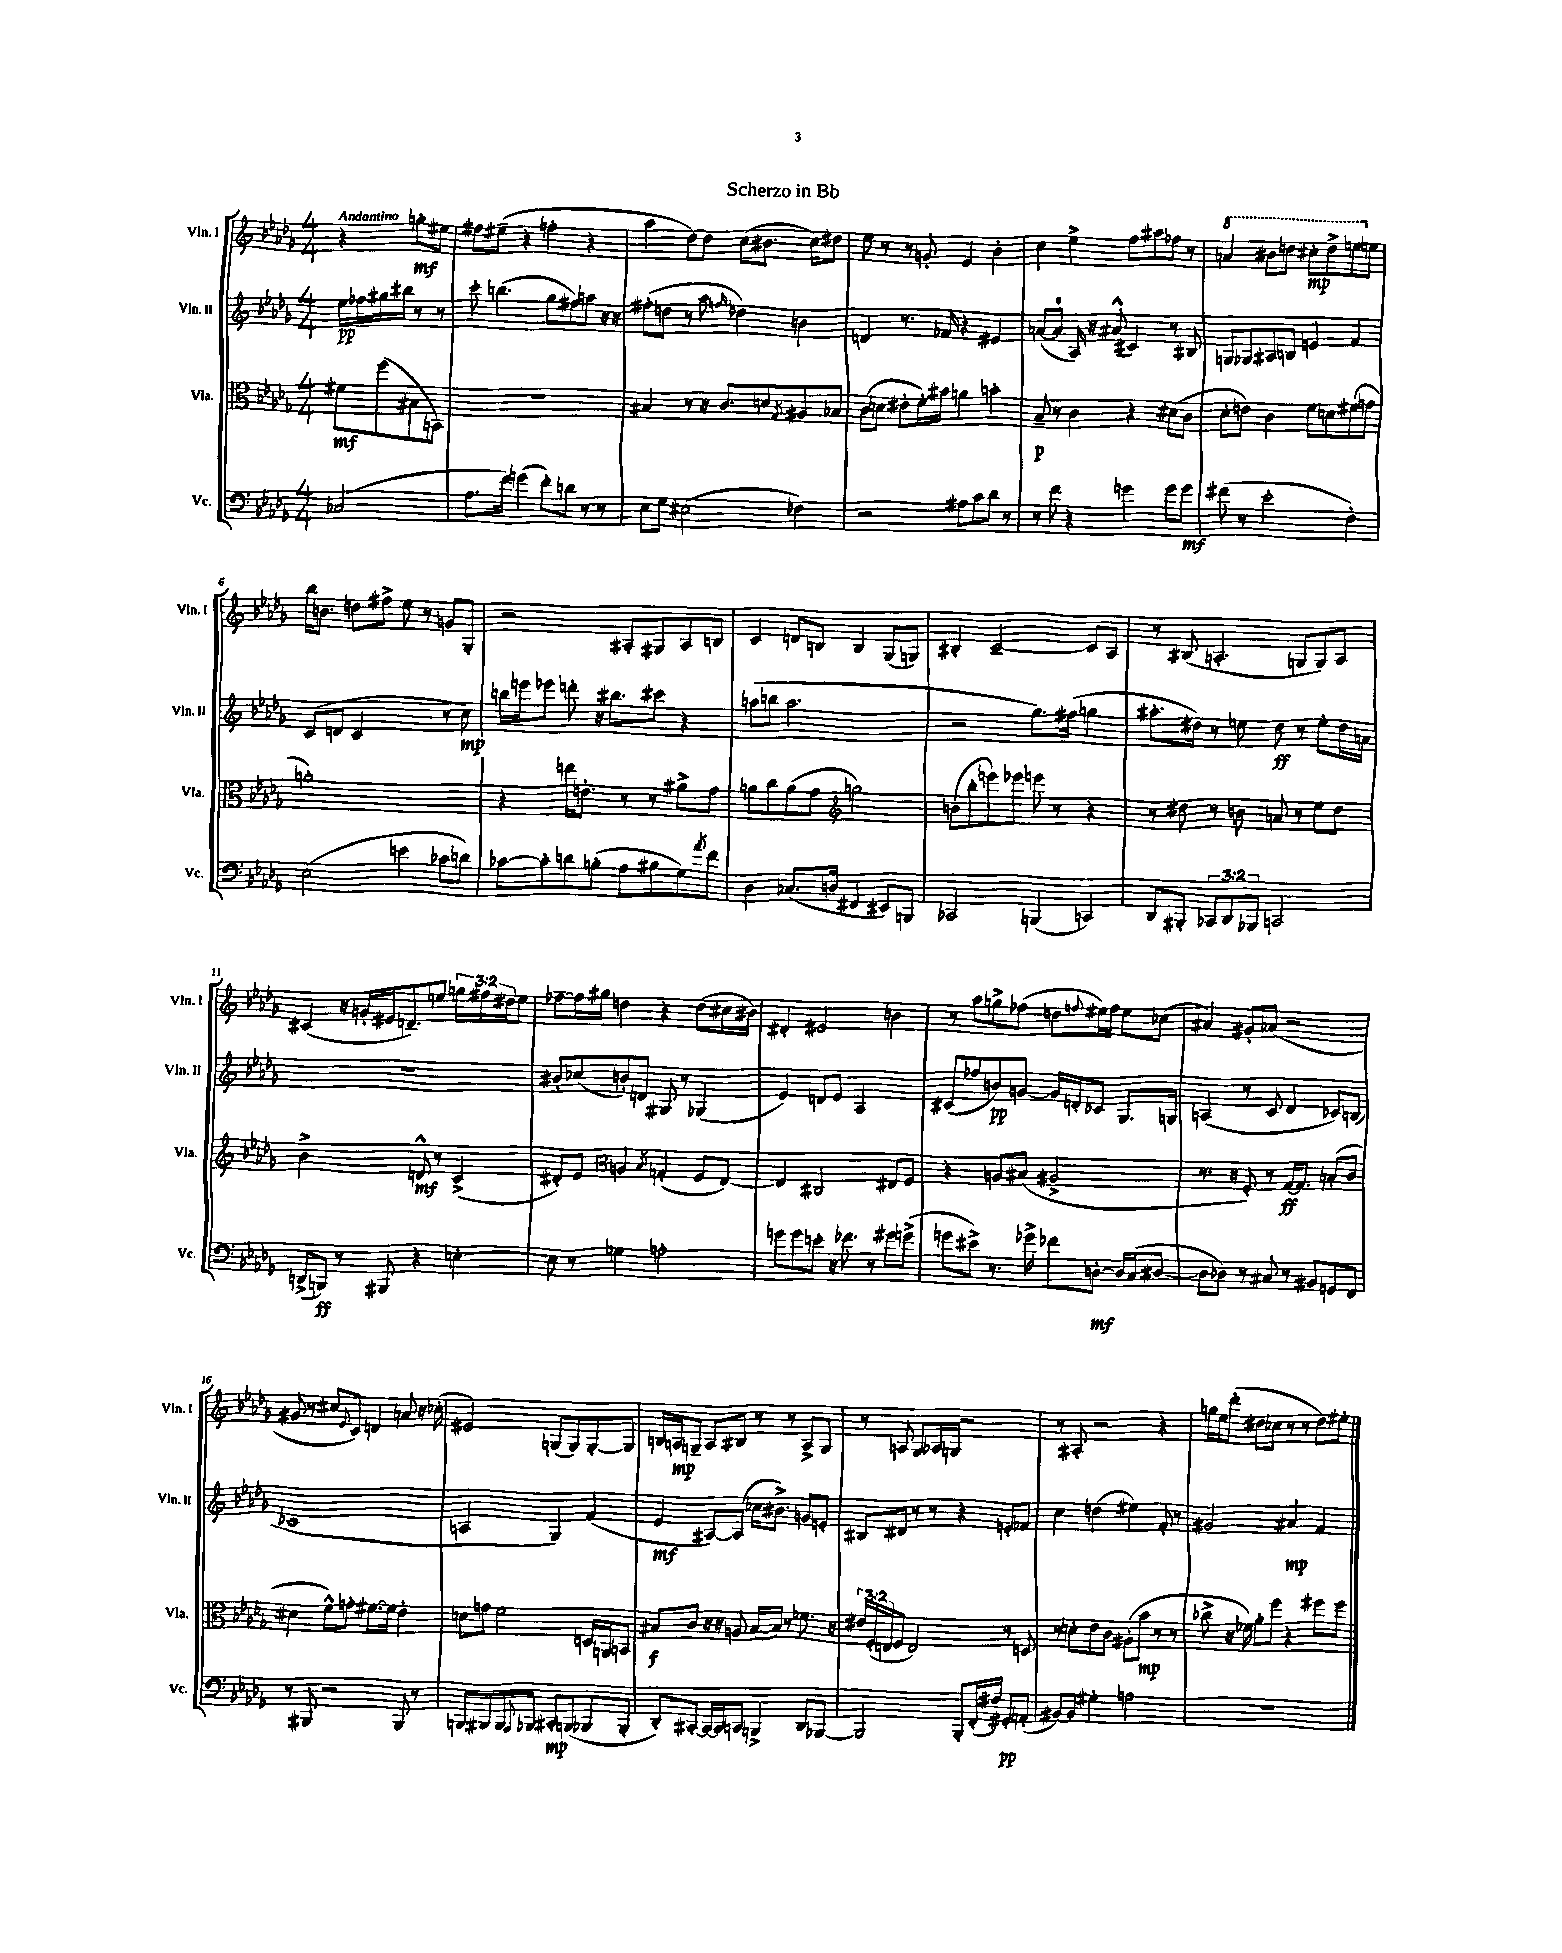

**kern	**dynam	**kern	**dynam	**kern	**dynam	**kern	**dynam
*part4	*part4	*part3	*part3	*part2	*part2	*part1	*part1
*staff4	*staff4	*staff3	*staff3	*staff2	*staff2	*staff1	*staff1
*I"Vc.	*	*I"Vla.	*	*I"Vln. II	*	*I"Vln. I	*
*I'Vc.	*	*I'Vla.	*	*I'Vln. II	*	*I'Vln. I	*
*clefF4	*	*clefC3	*	*clefG2	*	*clefG2	*
*k[b-e-a-d-g-]	*	*k[b-e-a-d-g-]	*	*k[b-e-a-d-g-]	*	*k[b-e-a-d-g-]	*
*M4/4	*	*M4/4	*	*M4/4	*	*M4/4	*
=	=	=	=	=	=	=	=
!	!	!	!	!	!	!LO:TX:a:B:t=Andantino	!
(2C-X/	.	8f#X\L	mf	16ee-\LL	pp	4r	.
.	.	.	.	16ff-X\	.	.	.
.	.	(8ff\	.	16gg#X\	.	.	.
.	.	.	.	16bb#X\JJ	.	.	.
.	.	8B#X\	.	8r	.	8ggn'\L	mf
.	.	8BBn\J)	.	8r	.	8ee#X\J	.
=1	=1	=1	=1	=1	=1	=1	=1
8.A-\L	.	1r	.	8ccc'\	.	8ff#X\L	.
.	.	.	.	(4.bbn\	.	(8ee#X~\J	.
16f\Jk)	.	.	.	.	.	.	.
(4gn\	.	.	.	.	.	4r	.
8f'\L)	.	.	.	8gg-\L	.	4ffn'\	.
8dn\J	.	.	.	8ff#X\)	.	.	.
8r	.	.	.	8aan\J	.	4r	.
8r	.	.	.	16r	.	.	.
.	.	.	.	16r	.	.	.
=2	=2	=2	=2	=2	=2	=2	=2
8E-\L	.	4B#X/	.	(8ff#X'\L	.	4aa-\	.
8G-\J	.	.	.	8ddn\J	.	.	.
(2E#X\	.	8r	.	8r	.	[8dd-\L)	.
.	.	16r	.	8aa-\	.	8dd-\J]	.
.	.	8.c/L	.	.	.	.	.
.	.	.	.	16qqffn/	.	.	.
.	.	.	.	4dd-X\)	.	(8cc\L	.
.	.	8dn/	.	.	.	8.b#X\J	.
.	.	8qG-/	.	.	.	.	.
4F-X\)	.	8A#X/	.	4bn\	.	.	.
.	.	.	.	.	.	16cc\KL)	.
.	.	8B-X/J	.	.	.	8dd#X\J	.
=3	=3	=3	=3	=3	=3	=3	=3
2r	.	(8c\L	.	4dn/	.	8ee-\	.
.	.	8dn\J	.	.	.	8r	.
.	.	8e#X'\L	.	8.r	.	8r	.
.	.	16f'\L)	.	.	.	8gn'/	.
.	.	16b#X\JJ	.	16f-X/	.	.	.
8A#X\L	.	4an\	.	4r	.	4e-/	.
8c\	.	.	.	.	.	.	.
8d-\J	.	4bn'\	.	4e#X/	.	4b-'\	.
8r	.	.	.	.	.	.	.
=4	=4	=4	=4	=4	=4	=4	=4
8r	.	8B-~/	p	([8an/L	.	4cc\	.
8f\	.	8r	.	8a/J]	.	.	.
4r	.	4c\	.	16A-/)	.	4ee-^\	.
.	.	.	.	16r	.	.	.
.	.	.	.	(8a#X^^/	.	.	.
4gn\	.	4r	.	4c#X/)	.	8ff\L	.
.	.	.	.	.	.	8aa#X\	.
8g\L	.	(8d#X\L	.	8r	.	8ff-X\J	.
8g\J	mf	8c\J	.	8B#X/	.	8r	.
=5	=5	=5	=5	=5	=5	=5	=5
*	*	*	*	*	*	*8va	*
(8f#X\	.	8d-'\L	.	8Gn/L	.	4aan/	.
8r	.	8en\J)	.	8G-X/	.	.	.
2e-'\	.	4c\	.	8A#X/	.	8bb#X\L	.
.	.	.	.	8Bn/J	.	8dddn\J	.
.	.	8f\L	.	4en/	.	8ccc#X'\L	mp
.	.	8dn\	.	.	.	8ddd^\	.
4F'\)	.	(8f#X\	.	4f/	.	8eeen\	.
*	*	*	*	*	*	*X8va	*
.	.	8gn\J	.	.	.	8een\J	.
!!LO:LB:g=z
=6	=6	=6	=6	=6	=6	=6	=6
(2E-\	.	1an')	.	(8c/L	.	16bb-\KL	.
.	.	.	.	.	.	8.bn\J	.
.	.	.	.	8dn/J	.	.	.
.	.	.	.	2c/	.	8ddn\L	.
.	.	.	.	.	.	8ff#X^\J	.
4en\	.	.	.	.	.	8ee-\	.
.	.	.	.	.	.	8r	.
8c-X\L	.	.	.	8r	.	8gn/L	.
8dn\J)	.	.	.	8cc\)	mp	8G-'/J	.
=7	=7	=7	=7	=7	=7	=7	=7
[8c-X\L	.	4r	.	16bbn\LL	.	2r	.
.	.	.	.	16eeen\J	.	.	.
8c-'\]	.	.	.	8eee-X\J	.	.	.
8dn\	.	16een\KL	.	8dddn'\	.	.	.
.	.	8.en'\J	.	.	.	.	.
(8Bn'\J	.	.	.	16r	.	.	.
.	.	.	.	8.bb#X\L	.	.	.
8A-\L	.	8r	.	.	.	8A#X'/L	.
8B#X\	.	8r	.	8ccc#X\J	.	8G#X/	.
8G-\)	.	8a#X^\L	.	4r	.	8A#/	.
8qa-/	.	.	.	.	.	.	.
8f\J	.	8g-\J	.	.	.	8Bn/J	.
=8	=8	=8	=8	=8	=8	=8	=8
4D-\	.	8an\L	.	(8aan\L	.	4c/	.
.	.	8cc\	.	8bbn\J	.	.	.
(8.C-X/L	.	(8a\	.	2.aa\	.	8dn/L	.
.	.	8g-\J	.	.	.	8Bn/J	.
16Dn/Jk	.	.	.	.	.	.	.
*	*	*clefG2	*	*	*	*	*
4FF#X/	.	2ggn\)	.	.	.	4B/	.
8EE#X/L)	.	.	.	.	.	(8G-/L	.
8BBBn/J	.	.	.	.	.	8Gn/J)	.
=9	=9	=9	=9	=9	=9	=9	=9
2CC-X/	.	(8bn\L	.	2r	.	4B#X'/	.
.	.	8bb-'\	.	.	.	.	.
.	.	8eeen\)	.	.	.	[2c~/	.
.	.	8eee-X\J	.	.	.	.	.
(4BBBn/	.	8eeen\	.	8.gg-\L)	.	.	.
.	.	8r	.	.	.	.	.
.	.	.	.	(16ff#X\Jk	.	.	.
4CCn/)	.	4r	.	4ggn\	.	8c/L]	.
.	.	.	.	.	.	8A-/J	.
=10	=10	=10	=10	=10	=10	=10	=10
8DD-/L	.	8r	.	8.aa#X'\L	.	8r	.
8BBB#X'/J	.	8dd#X\	.	.	.	(8B#X/	.
.	.	.	.	16dd#X\Jk)	.	.	.
12CC-X/L	.	8r	.	8r	.	4.An'/	.
12DD-/	.	.	.	.	.	.	.
.	.	8bn\	.	8een\	.	.	.
12BBB-X/J	.	.	.	.	.	.	.
2CCn/	.	8an/	.	8dd#\	ff	.	.
.	.	8r	.	8r	.	8Gn/L	.
.	.	8ee-\L	.	8ee'\L	.	8G/)	.
.	.	8dd#\J	.	16dd#\L	.	8A/J	.
.	.	.	.	16an\JJ	.	.	.
!!LO:LB:g=z
=11	=11	=11	=11	=11	=11	=11	=11
(8DDn^/L	.	2b-^\	.	1r	.	(4c#X/	.
8BBBn/J)	ff	.	.	.	.	.	.
8r	.	.	.	.	.	16r	.
.	.	.	.	.	.	16gn'/LL	.
8BBB#X/	.	.	.	.	.	16e#X/J	.
.	.	.	.	.	.	8.dn~/)	.
4r	.	8dn^^/	mf	.	.	.	.
.	.	8r	.	.	.	8een/J	.
[4En'\	.	(4c^/	.	.	.	24ggn\LL	.
.	.	.	.	.	.	24ff#X\	.
.	.	.	.	.	.	24dd#X\J	.
.	.	.	.	.	.	8ee\J	.
=12	=12	=12	=12	=12	=12	=12	=12
8E\]	.	8d#X'/L)	.	8b#X'/L	.	[8ff-X~\L	.
8r	.	8e-/J	.	(8cc-X/	.	16ff-\L]	.
.	.	.	.	.	.	16gg#X\JJ	.
*	*	*clefC3	*	*	*	*	*
4Gn\	.	4An/	.	8bn'/)	.	4ddn\	.
.	.	.	.	8dn/J	.	.	.
.	.	8qB-/	.	.	.	.	.
2An'\	.	(4Gn'/	.	8G#X/	.	4r	.
.	.	.	.	8r	.	.	.
.	.	8F/L	.	(4G-X/	.	(8dd\L	.
.	.	[8E-/J)	.	.	.	16cc#X\L	.
.	.	.	.	.	.	16b#X\JJ)	.
=13	=13	=13	=13	=13	=13	=13	=13
8gn\L	.	4E-/]	.	4e-/)	.	4d#X'/	.
8g\	.	.	.	.	.	.	.
8en'\J	.	2C#X/	.	8dn/L	.	2e#X/	.
16r	.	.	.	8e-/J	.	.	.
8.f-X\	.	.	.	.	.	.	.
.	.	.	.	2A-/	.	.	.
8r	.	.	.	.	.	.	.
8g#X\L	.	8E#X/L	.	.	.	4bn\	.
(8gn^\J	.	8F/J	.	.	.	.	.
=14	=14	=14	=14	=14	=14	=14	=14
8gn\L	.	4r	.	(8c#X/L	.	8r	.
8e#X^\J)	.	.	.	8ff-X/	.	8aa-\L	.
8.r	.	8An/L	.	8bn/)	pp	8ggn^\	.
.	.	(8B#X/J	.	[8gn/J	.	(8ff-X\J	.
16g-X^\	.	.	.	.	.	.	.
8f-X\L	.	2A#X^/	.	16g/LL]	.	8ddn\L	.
.	.	.	.	16dn'/J	.	.	.
.	.	.	.	.	.	8qqffn/	.
[8Dn'\J	mf	.	.	8c-X/J	.	16ee#X\L)	.
.	.	.	.	.	.	16ff\JJ	.
16D/LL]	.	.	.	8.G-/L	.	8ee#\L	.
(16C/J	.	.	.	.	.	.	.
[8D#X/J	.	.	.	.	.	(8cc-X\J	.
.	.	.	.	16Gn/Jk	.	.	.
=15	=15	=15	=15	=15	=15	=15	=15
8D#\L]	.	8.r	.	(4An/	.	4a#X/)	.
8D-X\J)	.	.	.	.	.	.	.
.	.	16r	.	.	.	.	.
8r	.	8F'/)	.	8r	.	8g#X'/L	.
8C#X/	.	8r	.	8c/	.	(8a-X/J	.
8r	.	[16G-/KL	ff	4d-/	.	2r	.
.	.	8.G-/J]	.	.	.	.	.
8BB#X/L	.	.	.	.	.	.	.
8GGn/	.	(8Bn'/L	.	8c-X/L)	.	.	.
8FF/J	.	8c/J	.	(8Bn/J	.	.	.
!!LO:LB:g=z
=16	=16	=16	=16	=16	=16	=16	=16
8r	.	4d#X\	.	1c-X	.	8g#X/	.
8BBB#X/	.	.	.	.	.	8r	.
2r	.	8f^^\L)	.	.	.	8cc#X/L	.
.	.	.	.	.	.	8qqe-/	.
.	.	8gn'\J	.	.	.	8c/J)	.
.	.	[8.f#X\L	.	.	.	4dn/	.
.	.	16f#\Jk]	.	.	.	.	.
8BBB#/	.	4e-'\	.	.	.	8an/	.
8r	.	.	.	.	.	16r	.
.	.	.	.	.	.	(16cc-X'\	.
=17	=17	=17	=17	=17	=17	=17	=17
8BBBn/L	.	8dn\L	.	2An/	.	2e#X/)	.
8BBB#X/	.	8gn\J	.	.	.	.	.
8BBB#/	.	2f\	.	.	.	.	.
8qqAAA-/	.	.	.	.	.	.	.
8BBB-X/J	.	.	.	.	.	.	.
8CC#X'/L	mp	.	.	4G-/)	.	(8Gn/L	.
(8BBBn/	.	.	.	.	.	8G/)	.
8BBB-X/	.	16Dn/LL	.	(4f/	.	[8G'/	.
.	.	16AAn/J	.	.	.	.	.
8BBB-'/J	.	8BBn/J	.	.	.	8G/J]	.
=18	=18	=18	=18	=18	=18	=18	=18
8DD-'/L)	.	8B#X/L	f	4e-/	mf	16Bn/LL	.
.	.	.	.	.	.	16An/J	mp
[8CC#X'/J	.	8c/J	.	.	.	8Gn~/J	.
16CC#/LL_	.	16r	.	[8A#X/L)	.	8A/L	.
16CC#/J]	.	16r	.	.	.	.	.
8CCn/J	.	8An/	.	(8A#/J]	.	8B#X/J	.
4BBBn^/	.	([16B#/LL	.	16cc-X\KL	.	8r	.
.	.	16B#/JJ])	.	8.b#X^\J)	.	.	.
.	.	8r	.	.	.	8r	.
8DD-/L	.	8.f-X\	.	8gn/L	.	8A^/L	.
[8BBB-X/J	.	.	.	8en'/J	.	8G/J	.
.	.	16r	.	.	.	.	.
=19	=19	=19	=19	=19	=19	=19	=19
2BBB-/]	.	24e#X/LL	.	8B#X/L	.	8r	.
.	.	(24F'/	.	.	.	.	.
.	.	24En/J	.	.	.	.	.
.	.	8F/J	.	8d#X/J	.	8An/	.
.	.	2E/)	.	8r	.	8G-/L	.
.	.	.	.	8r	.	16A-X/L	.
.	.	.	.	.	.	16Gn/JJ	.
8BBB-'/L	.	.	.	4r	.	2r	.
(16FF'/L	.	.	.	.	.	.	.
16F#X/JJ)	.	.	.	.	.	.	.
8GG#X'/L	pp	8r	.	8en'/L	.	.	.
(8AAn'/J	.	8Dn/	.	8f-X/J	.	.	.
=20	=20	=20	=20	=20	=20	=20	=20
[8BB#X/L)	.	8r	.	4cc\	.	8r	.
8BB#/J]	.	8dn'\L	.	.	.	8A#X'/	.
4G#X'\	.	8e-\	.	(4ddn\	.	2r	.
.	.	8c\J	.	.	.	.	.
2An\	.	(8A#X'\L	.	4ee#X\)	.	.	.
.	.	8b-\J	mp	.	.	.	.
.	.	8r	.	8f'/	.	4r	.
.	.	8r	.	8r	.	.	.
=21	=21	=21	=21	=21	=21	=21	=21
1r	.	8cc-X^\	.	2g#X/	.	16ggn\LL	.
.	.	.	.	.	.	16ee-\J	.
.	.	16r	.	.	.	(8ddd-'\J	.
.	.	16f-X\)	.	.	.	.	.
.	.	8a-'\L	.	.	.	8dd#X\L	.
.	.	8ff\J	.	.	.	8cc-X\J	.
.	.	4r	.	4a#X/	mp	8r	.
.	.	.	.	.	.	8r	.
.	.	8ff#X\L	.	4f/	.	8dd#\L)	.
.	.	8ff#\J	.	.	.	8ee#X'\J	.
==	==	==	==	==	==	==	==
*-	*-	*-	*-	*-	*-	*-	*-
